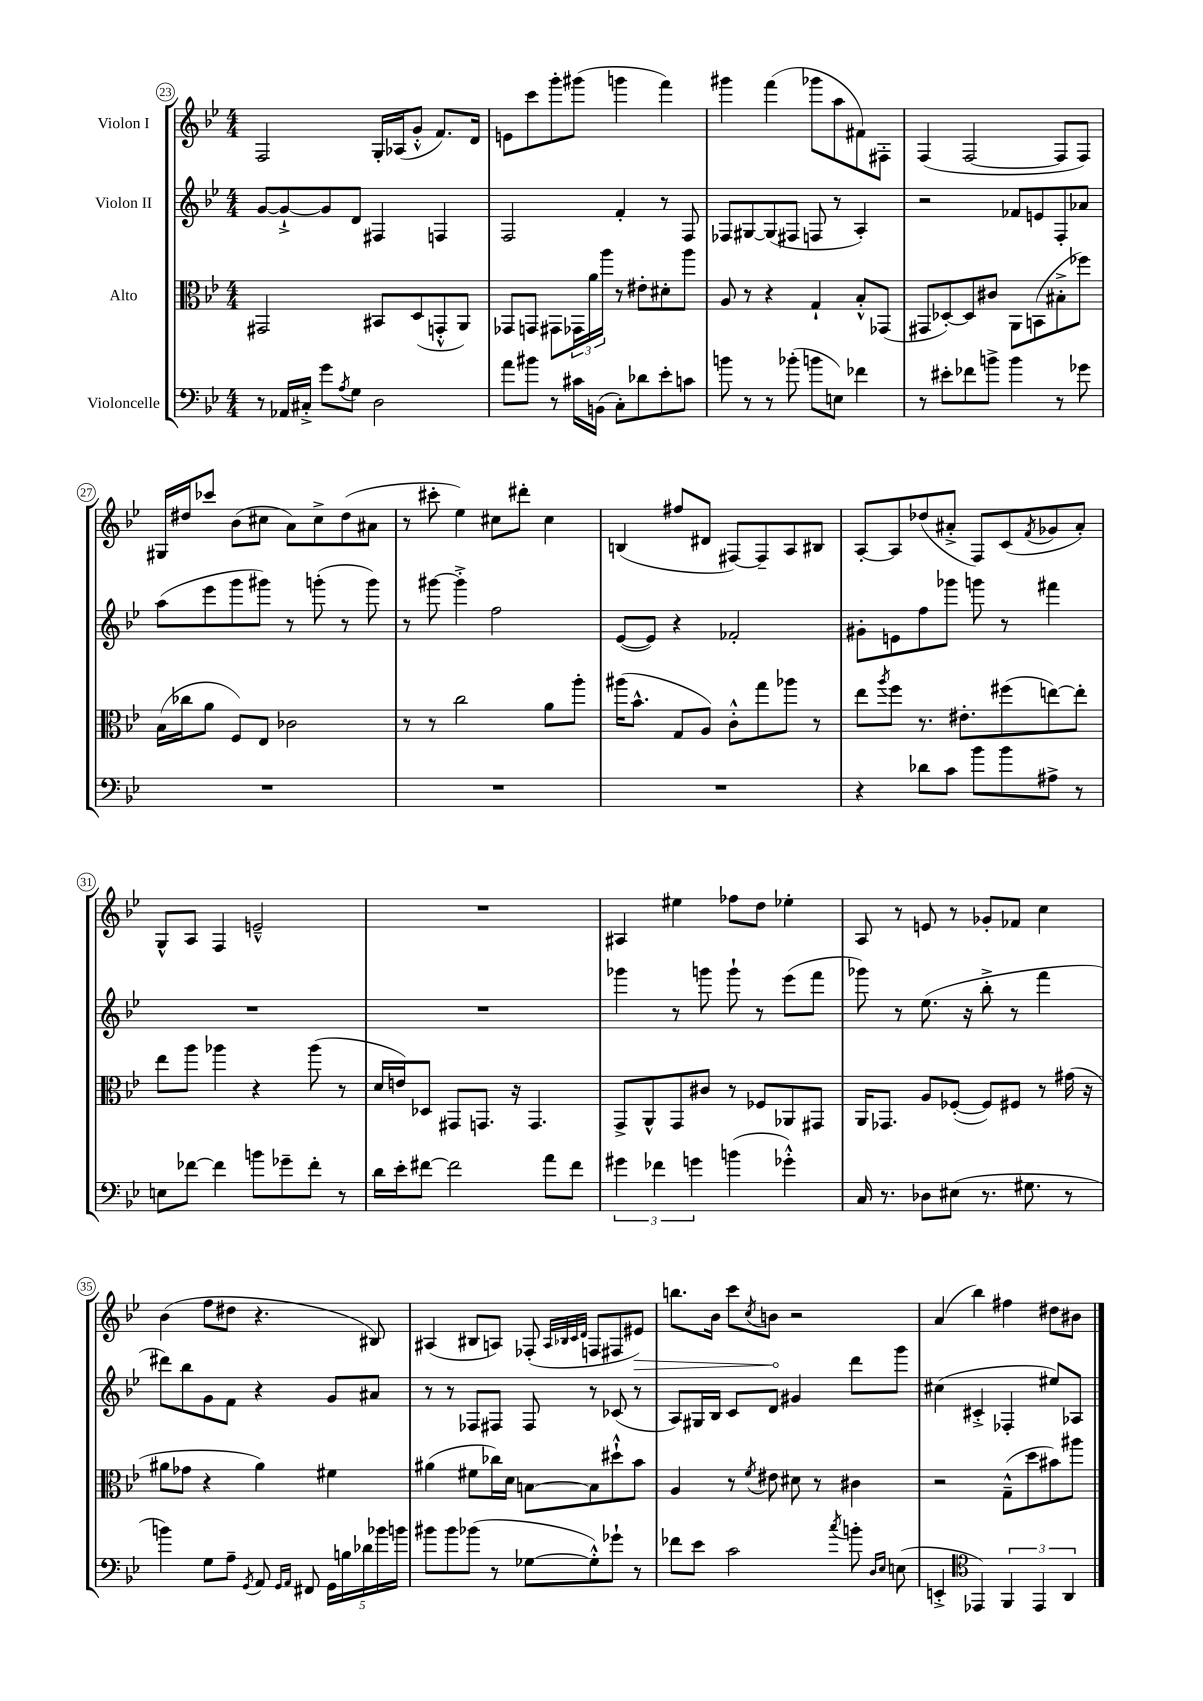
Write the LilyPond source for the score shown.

<<
\new StaffGroup <<
\new Staff = "s0" \with { instrumentName = "Violon I" } {
    \clef treble \key bes \major \numericTimeSignature \time 4/4
    f2 g16-. aes16( g'8-.-^ f'8.) d'16 |
    e'8 c'''8 g'''8-. gis'''8( g'''4 f'''4) |
    gis'''4 f'''4( ges'''8 a''8 fis'8) fis8-. |
    f4( f2~ f8 f8) |
    gis16 dis''16 ces'''8 bes'8( cis''8 a'8) cis''8-> dis''8( ais'8 |
    r8 cis'''8-. ees''4) cis''8 dis'''8-. cis''4 |
    b4( fis''8 dis'8 fis8~) fis8-- a8 bis8 |
    a8~-. a8 des''8( ais'8-.-> f8) c'8( \acciaccatura { f'8 } ges'8 ais'8-.) |
    g8-^ a8 f4 e'2---^ |
    R1 |
    ais4 eis''4 fes''8 d''8 ees''4-. |
    a8 r8 e'8 r8 ges'8-. fes'8 c''4 |
    bes'4( f''8 dis''8 r4. bis8) |
    ais4( bis8 a8) fes8-.( \grace { a32 bes32 c'32 d'32 } f8 fis8 \once \override Hairpin.circled-tip = ##t eis'8\>) |
    b''8. bes'16 c'''8 \acciaccatura { c''8 } b'8\! r2 |
    a'4( bes''4) fis''4 dis''8 bis'8 \bar "|." |
}
\new Staff = "s1" \with { instrumentName = "Violon II" } {
    \clef treble \key bes \major \numericTimeSignature \time 4/4
    g'8~ g'8~-!-> g'8 d'8 fis4 f4 |
    f2 f'4-. r8 f8 |
    fes8 gis8~ gis8( fis8 f8 r8 a4-.) |
    r2 fes'8 e'8 f8-. aes'8 |
    a''8( ees'''8 g'''8 gis'''8) r8 g'''8-.( r8 g'''8) |
    r8 gis'''8~ gis'''4-.-> f''2 |
    ees'8~( ees'8) r4 fes'2-. |
    gis'8-. e'8 f''8 ges'''8 g'''8 r8 fis'''4 |
    R1 |
    R1 |
    ges'''4 r8 g'''8 g'''8-! r8 ees'''8( f'''8 |
    ges'''8) r8 ees''8.( r16 bes''8-.-> r8 f'''4 |
    dis'''8) bes''8 g'8 f'8 r4 g'8 ais'8 |
    r8 r8 fes8 fis8 fis8 r8 ces'8( r8 |
    a8) gis16 bes16 c'8 d'8 gis'4 d'''8 g'''8 |
    cis''4( cis'4-.-> fes4-. eis''8) aes8 \bar "|." |
}
\new Staff = "s2" \with { instrumentName = "Alto" } {
    \clef alto \key bes \major \numericTimeSignature \time 4/4
    gis,2 bis,8 d8( g,8-.-^ a,8) |
    ges,8 g,8 gis,8 \tuplet 3/2 { ges,16 a'16 a''16 } r8 eis'8-. dis'8-. a''8 |
    a8 r8 r4 g4-! bes8-.-^ ges,8( |
    gis,8 des8~-.) des8 cis'8 a,8 b,8( bis8-.-> fes''8) |
    bes16( ces''16 a'8 f8) ees8 ces'2 |
    r8 r8 c''2 a'8 a''8-. |
    ais''16( bes'8.-^ g8 a8) c'8-.-^ g''8 aes''8 r8 |
    ees''8 \acciaccatura { a''8 } f''8 r8. eis'8.-. fis''8( e''8~) e''8-. |
    ees''8 a''8 aes''4 r4 aes''8( r8 |
    d'16 e'16) des8 gis,8 g,8. r16 g,4. |
    g,8-> a,8-^ g,8 cis'8 r8 fes8 aes,8 gis,8 |
    a,16 ges,8. a8 fes8~-.( fes8) fis8 r8 gis'16( r16 |
    ais'8 ges'8 r4 ais'4) fis'4 |
    ais'4( fis'8 ces''16) d'16 b8~ b8 dis''8-!-^ bes'8 |
    a4 r8 \acciaccatura { f'8 } eis'8 dis'8 r8 cis'4 |
    r2 g8---^( d''8 bis'8) ais''8 \bar "|." |
}
\new Staff = "s3" \with { instrumentName = "Violoncelle" } {
    \clef bass \key bes \major \numericTimeSignature \time 4/4
    r8 aes,16 cis16-.-> g'8 \acciaccatura { a8 } g8 d2 |
    a'8 bis'8 r8 cis'16 b,16( c8-.) des'8 ees'8-. c'8 |
    b'8 r8 r8 bes'8-.( b'8 e8) fes'4 |
    r8 eis'8-. fes'8 b'8-> b'4 r8 ges'8 |
    R1 |
    R1 |
    R1 |
    r4 des'8 c'8 bes'8 bes'8 ais8-> r8 |
    e8 fes'8~ fes'4 b'8 ges'8-- fes'8-. r8 |
    d'16 ees'16-. fis'8~ fis'2 a'8 fis'8 |
    \tuplet 3/2 { gis'4 fes'4 g'4 } b'4( ges'4-.-^) |
    c16 r8. des8 eis8( r8. gis8. r8 |
    b'4) g8 a8-- \acciaccatura { g,8 } a,8 \grace { g,16 a,16 } fis,8 \tuplet 5/4 { g,16 b16 des'16 bes'16 b'16 } |
    bis'8 bis'8 bes'8( r8 ges8~ ges8-.-^) ges'8-! r8 |
    fes'8 ees'8 c'2 \acciaccatura { c''8 } b'8-. \grace { d16 ees16 } e8( |
    e,4-.-> \clef tenor ees,4) \tuplet 3/2 { f,4 ees,4 a,4 } \bar "|." |
}
>>
>>
\layout { \context { \Score currentBarNumber = #23 \override BarNumber.stencil = #(make-stencil-circler 0.1 0.3 ly:text-interface::print) } }
